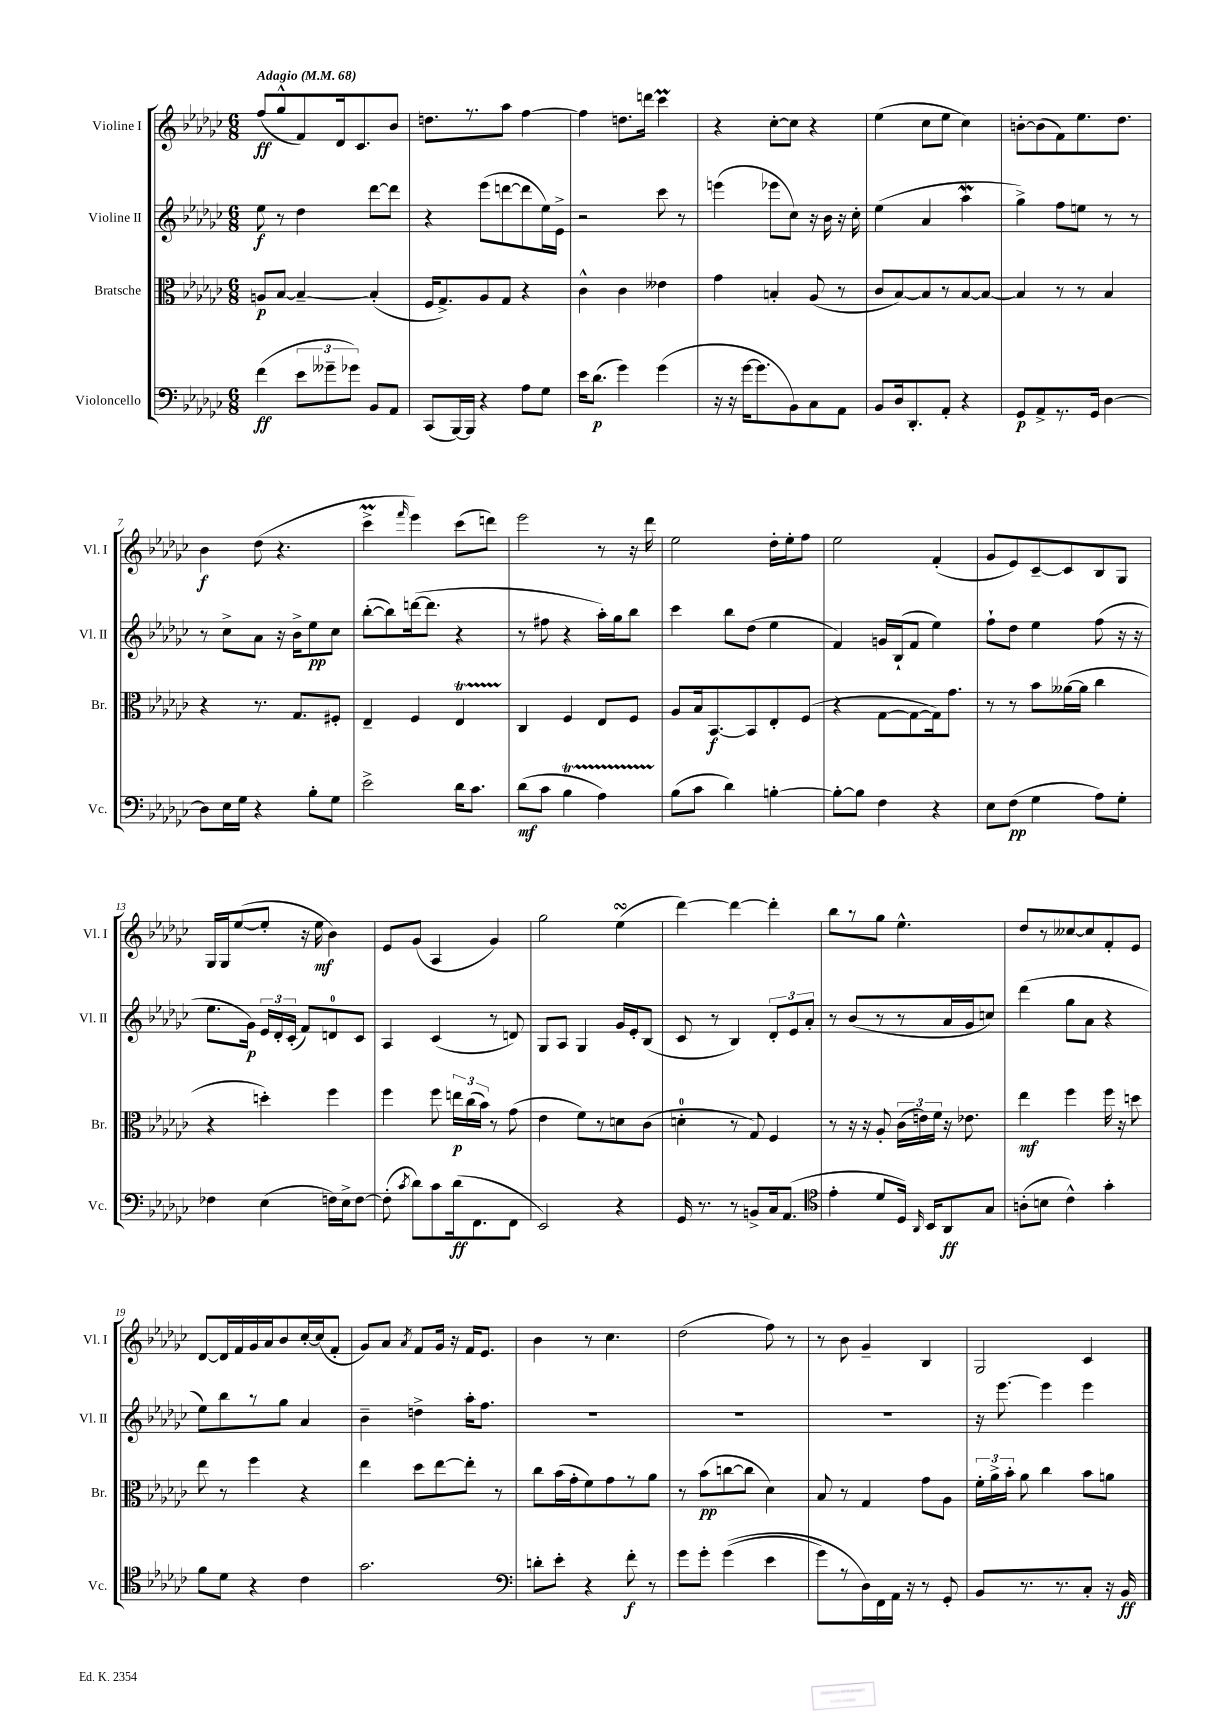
<<
\new StaffGroup <<
\new Staff = "s0" \with { instrumentName = "Violine I" shortInstrumentName = "Vl. I" } {
    \clef treble \key ges \major \numericTimeSignature \time 6/8 \tempo "Adagio" 4 = 68
    \autoBeamOff f''8[\ff( ges''8-^ f'8) des'16 ces'8. bes'8] |
    d''8.[ r8. aes''8] f''4~ |
    f''4 d''8.[ d'''16] ces'''4\prall |
    r4 ces''8[~-. ces''8] r4 |
    ees''4( ces''8[ ees''8] ces''4) |
    b'8[~-. b'8( f'8) ees''8. des''8.] |
    bes'4\f des''8( r4. |
    ces'''4->\prall \grace { f'''16 } ees'''4) ces'''8[( d'''8]) |
    ees'''2 r8 r16 des'''16 |
    ees''2 des''16[-. ees''16-. f''8] |
    ees''2 f'4-.( |
    ges'8[ ees'8) ces'8~-- ces'8 bes8 ges8] |
    ges16[ ges16 ees''8~( ees''8]-. r16 ees''16\mf bes'4) |
    ees'8[ ges'8]( aes4 ges'4) |
    ges''2 ees''4\turn( |
    des'''4~) des'''4~ des'''4-. |
    bes''8[ r8 ges''8] ees''4.-^ |
    des''8[ r8 ceses''8~ ceses''8 f'8-. ees'8] |
    des'8[~ des'16 f'16 ges'16 aes'16 bes'8 ces''16~-. ces''16( f'8]-. |
    ges'8[) aes'8] \acciaccatura { aes'8 } f'8[ ges'16] r16 f'16[ ees'8.] |
    bes'4 r8 ces''4. |
    des''2( f''8) r8 |
    r8 bes'8 ges'4-- bes4 |
    ges2 ces'4 \bar "|." |
}
\new Staff = "s1" \with { instrumentName = "Violine II" shortInstrumentName = "Vl. II" } {
    \clef treble \key ges \major \numericTimeSignature \time 6/8
    \autoBeamOff ees''8\f r8 des''4 des'''8[~ des'''8] |
    r4 ees'''8[( d'''8~ d'''8 ees''16) ees'16]-> |
    r2 ces'''8 r8 |
    e'''4( ees'''8[ ces''8]) r16 bes'16 r16 ces''16-. |
    ees''4( aes'4 aes''4\mordent |
    ges''4->) f''8[ e''8] r8 r8 |
    r8 ces''8[-> aes'8] r16 bes'16[-> ees''8\pp ces''8] |
    bes''8[~-.( bes''8) d'''16~( d'''8.] r4 |
    r8 fis''8 r4 aes''16[-.) ges''16 bes''8] |
    ces'''4 bes''8[ des''8]( ees''4 |
    f'4) g'16[ bes16-!( f'8] ees''4) |
    f''8[-! des''8] ees''4 f''8( r16 r16 |
    ees''8.[ ges'16]\p) \tuplet 3/2 { ees'16[ des'16-. ces'16]-.( } f'8[) d'8-0 ces'8] |
    aes4 ces'4( r8 d'8) |
    ges8[ aes8] ges4 ges'16[ ees'16-. bes8]( |
    ces'8 r8 bes4) \tuplet 3/2 { des'8[-. ees'8 aes'8]-. } |
    r8 bes'8[( r8 r8 aes'16 ges'16 c''8]) |
    des'''4( ges''8[ aes'8] r4 |
    ees''8[) bes''8 r8 ges''8] aes'4 |
    bes'4-- d''4-> aes''16[-. f''8.] |
    R2. |
    R2. |
    R2. |
    r16 ees'''8.~ ees'''4 ees'''4 \bar "|." |
}
\new Staff = "s2" \with { instrumentName = "Bratsche" shortInstrumentName = "Br." } {
    \clef alto \key ges \major \numericTimeSignature \time 6/8
    \autoBeamOff a8[\p bes8]~ bes4~-- bes4-.( |
    f16[ ges8.->) aes8 ges8] r4 |
    ces'4-^ ces'4 eeses'4 |
    ges'4 b4-. aes8( r8 |
    ces'8[ bes8~) bes8 r8 bes8~ bes8]~ |
    bes4 r8 r8 bes4 |
    r4 r8. ges8.[ fis8]-. |
    ees4-- f4 ees4\startTrillSpan |
    ces4\stopTrillSpan f4 ees8[ f8] |
    aes8[ bes16 bes,8.~\f bes,8 ees8-. f8]( |
    r4 ges8[~ ges8~ ges16) ges'8.] |
    r8 r8 bes'8[ aeses'16~( aeses'16] ces''4 |
    r4 d''4-.) f''4 |
    f''4 f''8 \tuplet 3/2 { e''16[\p ces''16( bes'16]) } r8 ges'8( |
    ees'4 f'8[) r8 d'8 ces'8]( |
    d'4-0-. r8 ges8) f4 |
    r8 r16 r16 aes8-. \tuplet 3/2 { ces'16[( e'16) f'16] } r16 ees'8. |
    ees''4\mf f''4 f''16 r16 d''8 |
    ees''8 r8 f''4 r4 |
    ees''4 des''8[ ees''8~ ees''8]-. r8 |
    ces''8[ bes'16( ges'16-. f'8) ges'8 r8 aes'8] |
    r8 bes'8[\pp( c''8~ c''8] des'4) |
    bes8 r8 ges4 ges'8[ aes8] |
    \tuplet 3/2 { f'16[-. aes'16-> bes'16]-. } aes'8 ces''4 bes'8[ a'8] \bar "|." |
}
\new Staff = "s3" \with { instrumentName = "Violoncello" shortInstrumentName = "Vc." } {
    \clef bass \key ges \major \numericTimeSignature \time 6/8
    \autoBeamOff f'4\ff( \tuplet 3/2 { ees'8[ geses'8-- ges'8]) } bes,8[ aes,8] |
    ces,8[( bes,,16~) bes,,16] r4 aes8[ ges8] |
    ees'16[ des'8.]\p( ges'4) ges'4( |
    r16 r16 ges'16[~ ges'8. bes,8) ces8 aes,8] |
    bes,8[ des16 des,8.-. aes,8]-. r4 |
    ges,8[\p aes,8-> r8. ges,16] des4~ |
    des8[ ees16 ges16] r4 bes8[-. ges8] |
    ees'2-> des'16[ ces'8.] |
    des'8[\mf( ces'8] bes4\startTrillSpan aes4) |
    bes8[\stopTrillSpan( ces'8] des'4) b4~-. |
    b8[~-. b8] f4 r4 |
    ees8[ f8]\pp( ges4 aes8[) ges8]-. |
    fes4 ees4( f16[) ees16-> f8]~ |
    f8-.( \acciaccatura { ces'8 } des'8[) ces'8 des'16\ff( f,8. f,8] |
    ees,2) r4 |
    ges,16 r8. r8 b,8[-> ces16 aes,8.]( |
    \clef tenor ees'4-. des'8[ des16]) \grace { aes,16 } bes,16[ aes,8\ff ges8] |
    a8[-.( b8] ces'4-^) ges'4-. |
    f'8[ des'8] r4 ces'4 |
    ges'2. |
    \clef bass d'8[-. ees'8]-. r4 f'8-.\f r8 |
    ges'8[ ges'8]-. ges'4(\( ees'4 |
    ges'8[) r8 des16\) f,16 aes,16] r16 r8 ges,8-. |
    bes,8[ r8. r8. ces8]-. r16 bes,16\ff \bar "|." |
}
>>
>>
